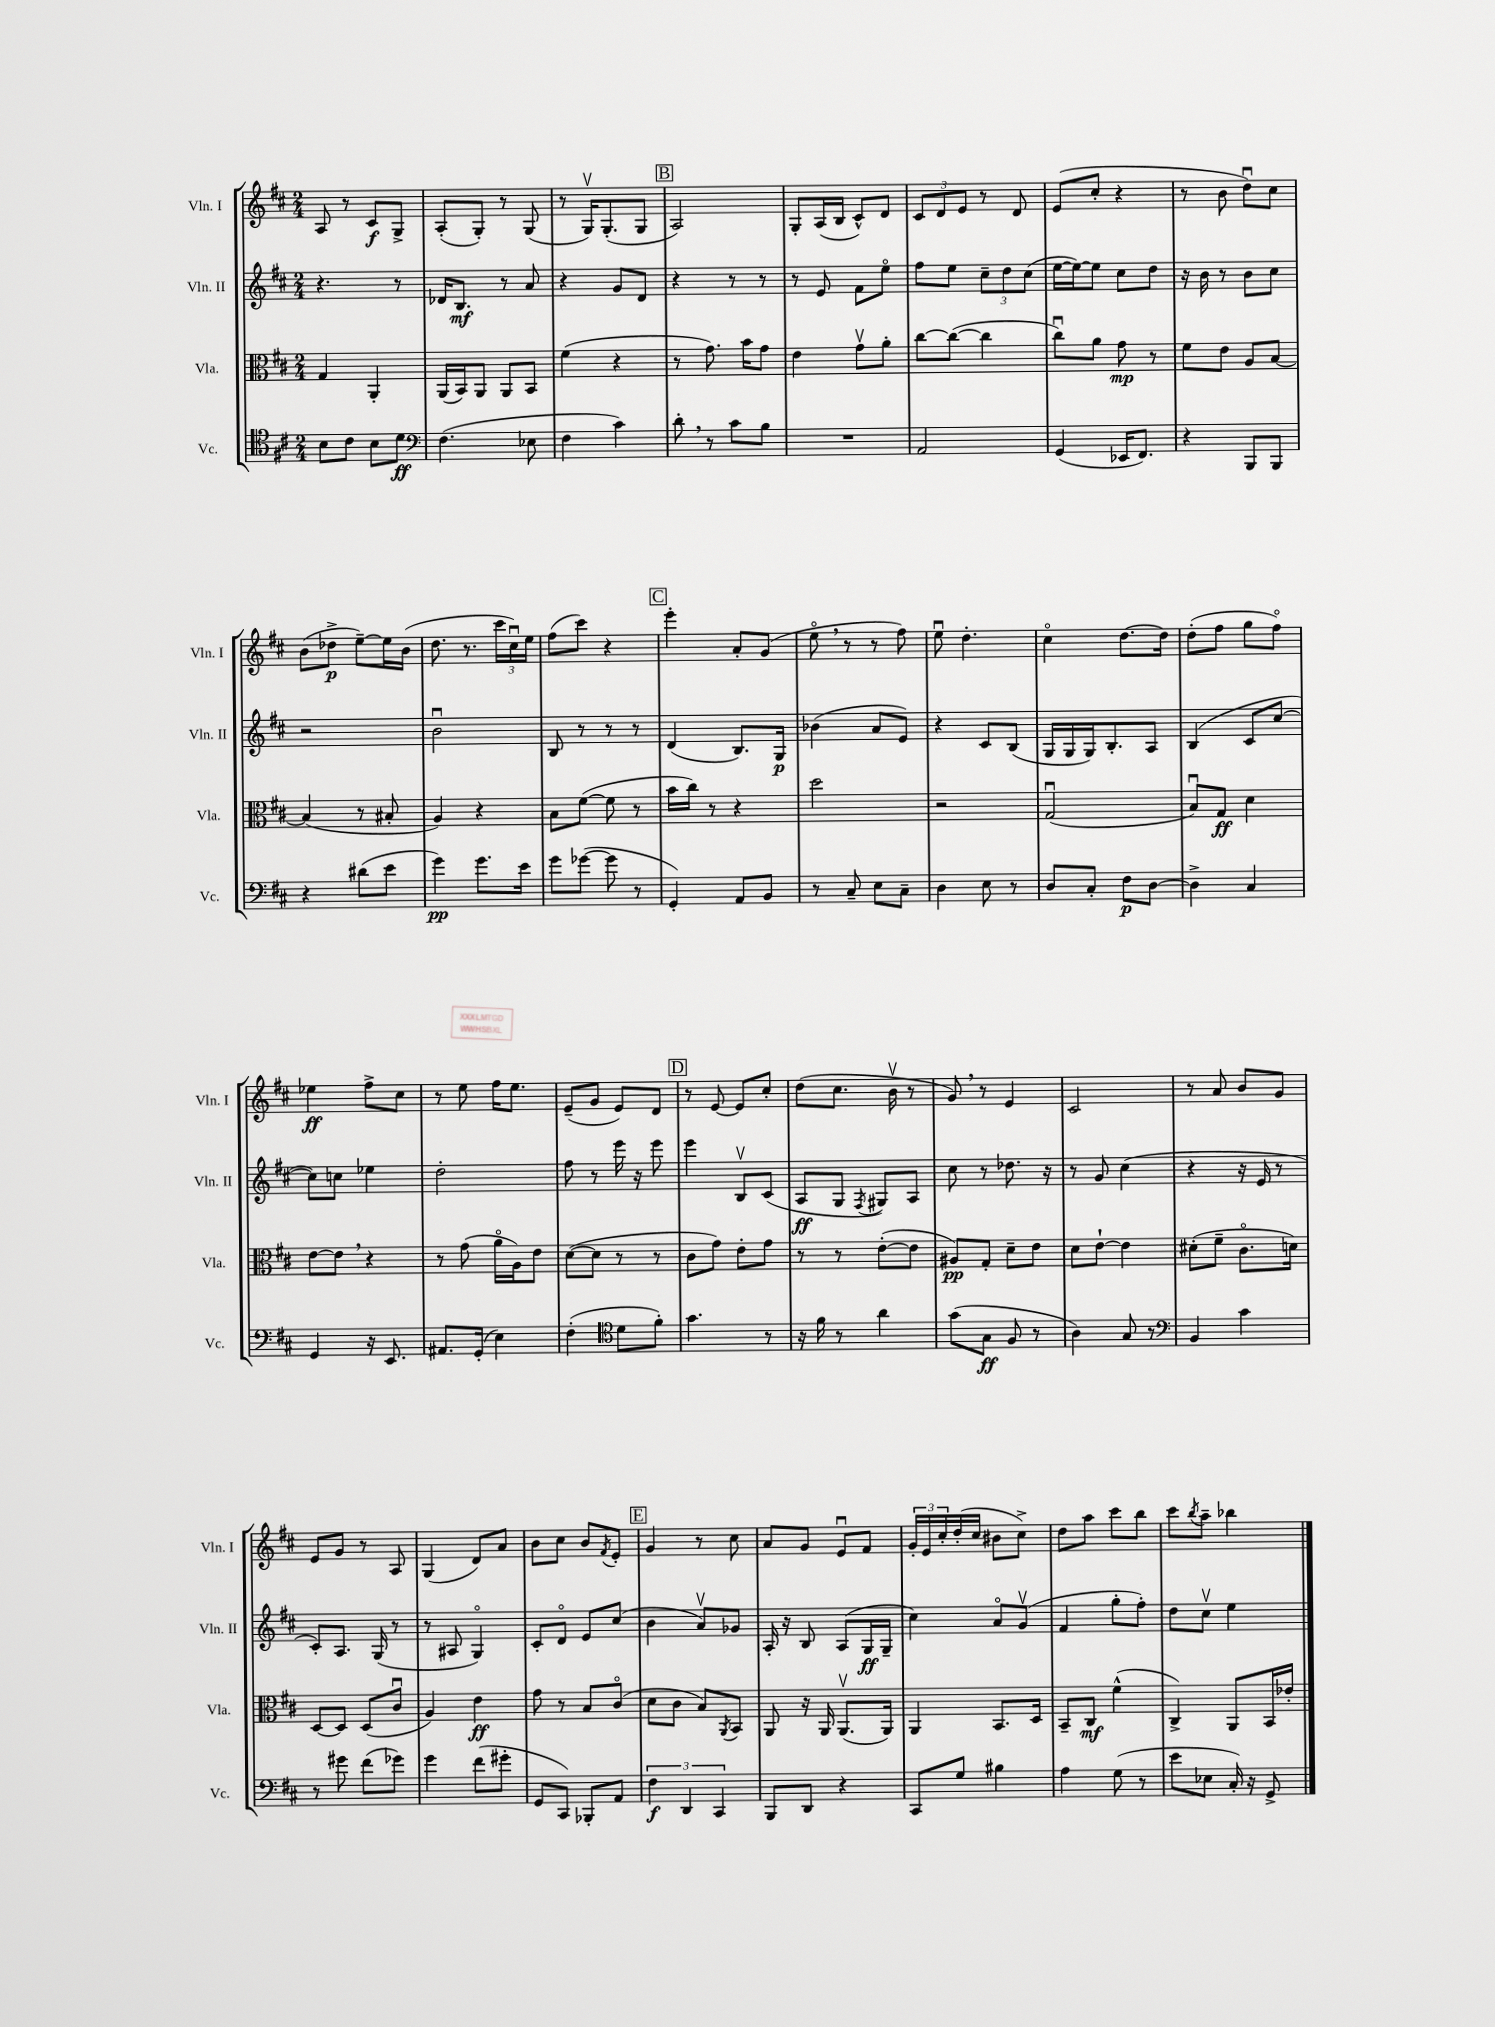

**kern	**kern	**kern	**kern
*staff4	*staff3	*staff2	*staff1
*clefC4	*clefC3	*clefG2	*clefG2
*k[f#c#]	*k[f#c#]	*k[f#c#]	*k[f#c#]
*M2/4	*M2/4	*M2/4	*M2/4
8B	4G	4.r	8A
8c#	.	.	8r
8B	4AA'	.	8c#
8d	.	8r	8G^
=	=	=	=
*clefF4	*	*	*
(4.F#	(16AA	16d-	(8A'
.	16BB)	8.B	.
.	8AA	.	8G')
.	8AA	8r	8r
8E-	8BB	8a	(8G
=	=	=	=
4F#	(4f#	4r	8r
.	.	.	16Gv)
.	.	.	(8.G'
4c#)	4r	8g	.
.	.	8d	8G
=	=	=	=
8d'	8r	4r	2A)
8r	8.g)	.	.
8c#	.	8r	.
.	16b	.	.
8B	8g	8r	.
=	=	=	=
2r	4e	8r	8G'
.	.	8e	(16A
.	.	.	16B
.	8gv	8f#	8c#^^)
.	8a'	8eeo	8d
=	=	=	=
2AA	[8cc#	8ff#	12c#
.	.	.	12d
.	(8cc#_	8ee	.
.	.	.	12e
.	4cc#]	12cc#~	8r
.	.	12dd	.
.	.	.	8d
.	.	(12cc#	.
=	=	=	=
(4GG	8cc#u)	[16ee	(8e
.	.	16ee_)	.
.	8a	8ee]	8cc#'
16EE-	8g	8cc#	4r
8.FF#)	.	.	.
.	8r	8dd	.
=	=	=	=
4r	8f#	16r	8r
.	.	16b	.
.	8e	8r	8b
8BBB	8A	8b	8ddu)
8BBB	[8B	8cc#	8cc#
=	=	=	=
4r	(4B]	2r	(8b
.	.	.	8dd-^
(8d#	8r	.	[8ee~)
8e	8B#'	.	16ee]
.	.	.	(16b
=	=	=	=
4g)	4A)	2bu	8.dd
.	.	.	8.r
8.g	4r	.	.
.	.	.	24ccc#
.	.	.	24cc#u)
16e	.	.	.
.	.	.	24ee
=	=	=	=
8g	8B	8B	(8ff#
([8g-	([8f#	8r	8ccc#)
8g-]	8f#]	8r	4r
8r	8r	8r	.
=	=	=	=
4GG')	16b	(4d	4eee'
.	16cc#)	.	.
.	8r	.	.
8AA	4r	8.B)	8a'
8BB	.	.	(8g
.	.	16G	.
=	=	=	=
8r	2dd	(4b-	8eeo
8C#~	.	.	8r
8E	.	8a	8r
8C#~	.	8e)	8ff#)
=	=	=	=
4D	2r	4r	8eeu
.	.	.	4.dd'
8E	.	8c#	.
8r	.	(8B	.
=	=	=	=
8D	(2Gu	16G	4cc#o
.	.	16G	.
8C#'	.	16G)	.
.	.	8.B'	.
8F#	.	.	[8.dd
[8D	.	8A	.
.	.	.	16dd]
=	=	=	=
4D^]	8Bu)	(4B	(8dd'
.	8G	.	8ff#
4C#	4d	8c#	8gg
.	.	[8cc#	8ff#o)
=	=	=	=
4GG	[8e	8cc#])	4ee-
.	8e]	8cc	.
16r	4r	4ee-	8ff#^
8.EE	.	.	.
.	.	.	8cc#
=	=	=	=
8.AA#	8r	2dd'	8r
.	(8g	.	8ee
(16GG'	.	.	.
4E)	16ao	.	16ff#
.	16A)	.	8.ee
.	8e	.	.
=	=	=	=
(4F#'	([8d	8ff#	(8e~
.	8d]	8r	8g
*clefC4	*	*	*
8d	8r	16eee	8e)
.	.	16r	.
8f#')	8r	8eee	8d
=	=	=	=
4.g	8c#	4eee	8r
.	8g)	.	[8e
.	8e'	8Bv	8e]
8r	8g	(8c#	8cc#'
=	=	=	=
16r	8r	8A	(8dd
16f#	.	.	.
8r	8r	8G	8.cc#
.	.	8qF#	.
4a	([8e'	8G#)	.
.	.	.	16bv
.	8e]	8A	8r
=	=	=	=
(8g	8A#)	8cc#	8g)
8G	8G'	8r	8r
8F#	8d~	8.dd-	4e
8r	8e	.	.
.	.	16r	.
=	=	=	=
4A)	8d	8r	2c#
.	[8e`	8g	.
8G	4e]	(4cc#	.
8r	.	.	.
=	=	=	=
*clefF4	*	*	*
4BB	(8d#'	4r	8r
.	8f#~	.	8a
4c#	8.c#o	16r	8b
.	.	16e	.
.	.	8r	8g
.	16d)	.	.
=	=	=	=
8r	[8D	8c#')	8e
8g#	8D]	8.A	8g
(8f#	(8D	.	8r
.	.	(16G	.
8g-)	8c#u	8r	8A
=	=	=	=
4g	4A)	8r	(4G
.	.	8A#	.
(8f#	4e	4Go)	8d)
8g#'	.	.	8a
=	=	=	=
8GG	8g	8c#'	8b
8CC#)	8r	8do	8cc#
8BBB-'	8B	8e	8b
.	.	.	8qf#
8AA	(8c#o	(8cc#	8e'
=	=	=	=
6F#	8d	4b	4g
.	8c#	.	.
6DD	.	.	.
.	8B)	8av)	8r
6CC#	.	.	.
.	8qAA	.	.
.	8BB	8g-	8cc#
=	=	=	=
8BBB	8AA	16A'	8a
.	.	16r	.
8DD	16r	8B	8g
.	16AA	.	.
4r	(8.AAv	(8A	8eu
.	.	16G	8f#
.	16AA)	16G~	.
=	=	=	=
8CC#	4AA	4cc#)	24g'
.	.	.	24e
.	.	.	24cc#'
8G	.	.	(16dd'
.	.	.	16cc#
4B#	8.BB	8ao	8b#
.	.	(8gv	8cc#^)
.	16D	.	.
=	=	=	=
4A	8BB~	4f#	8dd
.	8C#	.	8aa
(8G	(4f#^^	8gg'	8ccc#
8r	.	8ff#')	8bb
=	=	=	=
8e	4C#^)	8dd	8ccc#
.	.	.	8qbb
8E-	.	8cc#v	8aa~
16C#')	8AA	4ee	4bb-
16r	.	.	.
8GG^	16BB	.	.
.	16e-'	.	.
==	==	==	==
*-	*-	*-	*-
